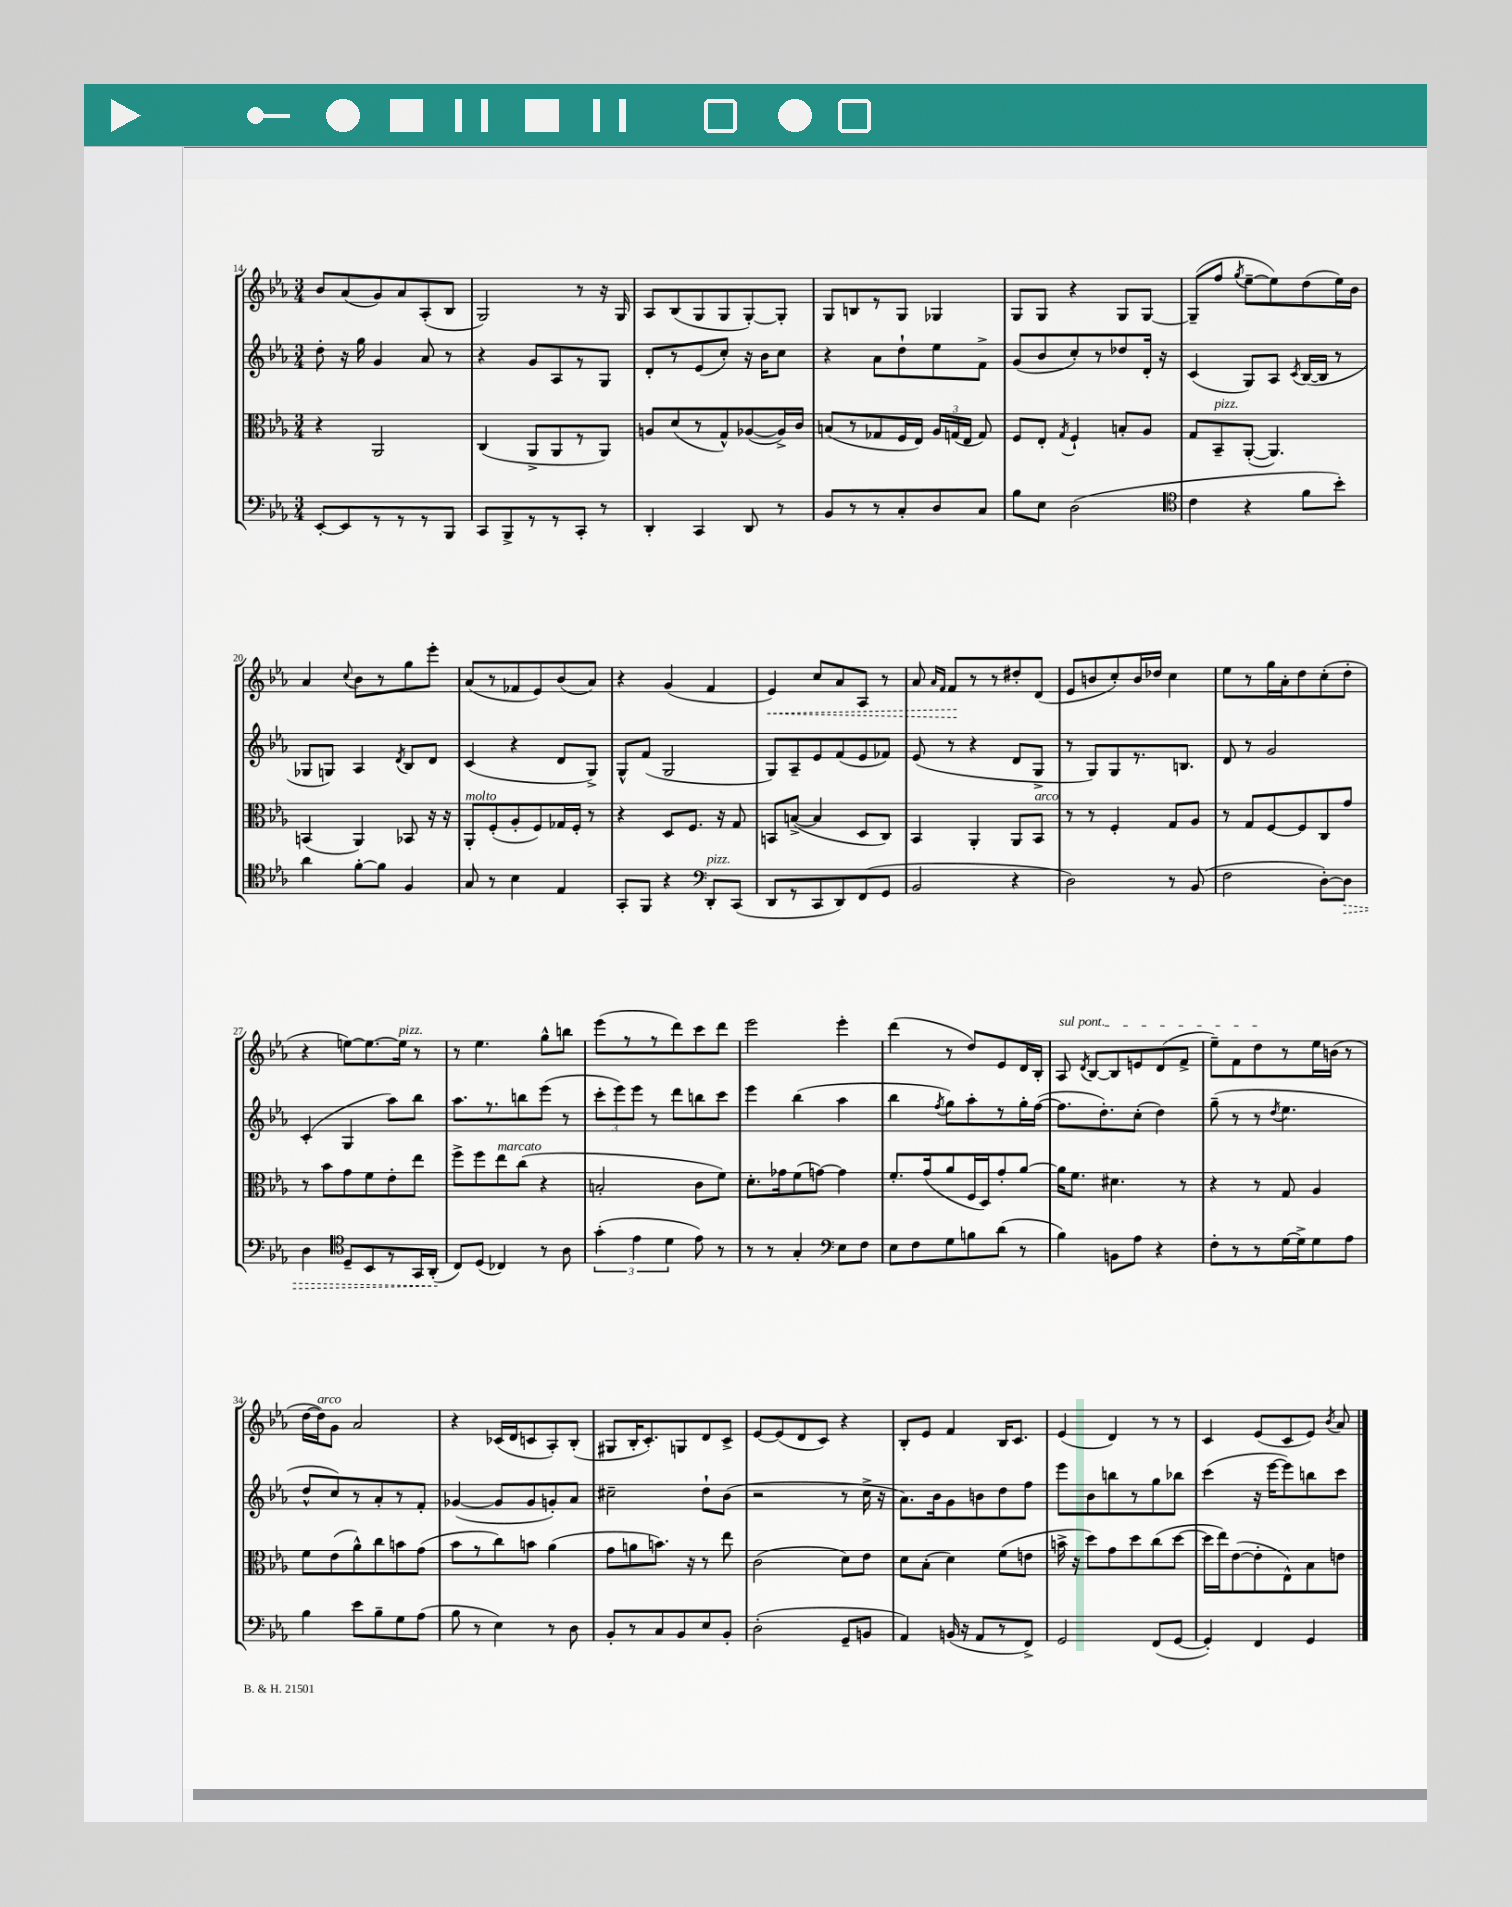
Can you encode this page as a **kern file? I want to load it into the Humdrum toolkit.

**kern	**dynam	**kern	**kern	**kern	**dynam
*part4	*part4	*part3	*part2	*part1	*part1
*staff4	*staff4	*staff3	*staff2	*staff1	*staff1
*clefF4	*	*clefC3	*clefG2	*clefG2	*
*k[b-e-a-]	*	*k[b-e-a-]	*k[b-e-a-]	*k[b-e-a-]	*
*M3/4	*	*M3/4	*M3/4	*M3/4	*
=14	=14	=14	=14	=14	=14
[8EE-'/L	.	4r	8dd'\	8b-/L	.
8EE-/]	.	.	16r	(8a-/	.
.	.	.	16gg\	.	.
8r	.	2AA-/	4g/	8g/)	.
8r	.	.	.	8a-/	.
8r	.	.	8a-/	(8A-'/	.
8BBB-/J	.	.	8r	8B-/J	.
=15	=15	=15	=15	=15	=15
8CC/L	.	(4C/	4r	2G/)	.
8BBB-^/	.	.	.	.	.
8r	.	8AA-^/L	8g/L	.	.
8r	.	8AA-/	8A-/	.	.
8CC'/J	.	8r	8r	8r	.
8r	.	8AA-/J)	8G/J	16r	.
.	.	.	.	16G/	.
=16	=16	=16	=16	=16	=16
4DD'/	.	8An/L	8d'/L	8A-/L	.
.	.	(8d/	8r	(8B-/	.
4CC/	.	8r	(8e-/	8G/	.
.	.	8G^^/)	8cc'/J)	8G/	.
8DD/	.	([8A-X/	16r	[8G'/)	.
.	.	.	16b-\KL	.	.
8r	.	16A-^/L])	8cc\J	8G'/J]	.
.	.	16c/JJ	.	.	.
=17	=17	=17	=17	=17	=17
8BB-/L	.	(8Bn/L	4r	8G/L	.
8r	.	8r	.	8Bn/	.
8r	.	8G-X/	8a-\L	8r	.
8C'/	.	16F/L	8dd`\	8G/J	.
.	.	16E-/JJ)	.	.	.
8D/	.	24A-/LL	8ee-\	4G-X/	.
.	.	(24Gn/	.	.	.
.	.	24E-/JJ	.	.	.
8C/J	.	8G/)	8f^\J	.	.
=18	=18	=18	=18	=18	=18
8B-\L	.	8F/L	(8g/L	8G/L	.
8E-\J	.	8E-'/J	8b-/	8G/J	.
.	.	8qG/	.	.	.
(2D\	.	4F`/	8cc'/)	4r	.
.	.	.	8r	.	.
.	.	8Bn'/L	8dd-X/	8G/L	.
.	.	8A-/J	16d'/Jk	[8G/J	.
.	.	.	16r	.	.
=19	=19	=19	=19	=19	=19
*clefC4	*	*	*	*	*
4c\	.	8G/L	(4c/	(8G~/L]	.
!	!	!LO:TX:a:i:t=pizz.	!	!	!
.	.	8BB-~/	.	8ff/J	.
.	.	.	.	8qgg/	.
4r	.	([8AA-'/J	8G/L)	[8ee-~\L	.
.	.	4.AA-/])	8A-/J	8ee-\])	.
.	.	.	8qc/	.	.
8f\L	.	.	([16B-/LL	(8dd\	.
.	.	.	16B-/JJ]	.	.
8b-'\J)	.	.	8r	16ee-\L)	.
.	.	.	.	16b-\JJ	.
!!LO:LB:g=z
=20	=20	=20	=20	=20	=20
4a-\	.	(4BBn/	8G-X/L	4a-/	.
.	.	.	8Gn/J)	.	.
.	.	.	.	8qqcc/	.
[8f'\L	.	4AA-/)	4A-/	8b-\L	.
8f\J]	.	.	.	8r	.
.	.	.	8qd/	.	.
4F/	.	8BB-X/	8B-/L	8gg\	.
.	.	16r	8d/J	8eee-'\J	.
.	.	16r	.	.	.
=21	=21	=21	=21	=21	=21
!	!	!LO:TX:a:i:t=molto	!	!	!
8G/	.	8AA-'/L	(4c/	(8a-/L	.
8r	.	(8F'/	.	8r	.
4B-\	.	8A-'/	4r	8f-X/	.
.	.	8F/)	.	8e-/)	.
4E-/	.	16G-X/L	8d/L	(8b-/	.
.	.	16F'/JJ	.	.	.
.	.	8r	8G^/J)	8a-/J)	.
=22	=22	=22	=22	=22	=22
8GG'/L	.	4r	8G^^/L	4r	.
8FF/J	.	.	(8f/J	.	.
4r	.	8D/L	2G/	(4g/	.
.	.	8.F/J	.	.	.
*clefF4	*	*	*	*	*
!LO:TX:a:i:t=pizz.	!	!	!	!	!
8DD'/L	.	.	.	4f/	.
.	.	16r	.	.	.
(8CC/J	.	8G/	.	.	.
=23	=23	=23	=23	=23	=23
!	!	!	!	!	!LO:HP:b
8DD/L	.	8BBn/L	8G/L)	4e-/)	<
8r	.	([8Bn^/J	8A-~/	.	.
8CC/	.	4B/]	8e-/	8cc/L	.
8DD/)	.	.	(8f/	8a-/	.
(8FF/	.	8D/L	8e-/	8A-/J	.
8GG/J	.	8C/J)	8f-X/J)	8r	.
=24	=24	=24	=24	=24	=24
2BB-/	.	4BB-/	(8e-/	8a-/	.
.	.	.	.	16qqa-/LL	.
.	.	.	.	16qqf/JJ	.
.	.	.	8r	8f/L	.
.	.	4AA-'/	4r	8r	[
.	.	.	.	8r	.
4r	.	8AA-/L	8d/L	8dd#X'/	.
!	!	!LO:TX:a:i:t=arco	!	!	!
.	.	8BB-/J	8G^/J	(8d/J	.
=25	=25	=25	=25	=25	=25
2D\)	.	8r	8r	8e-/L	.
.	.	8r	8G/L)	8bn/	.
.	.	4F'/	8G/	8cc'/)	.
.	.	.	8.r	16b/L	.
.	.	.	.	16dd-X/JJ	.
8r	.	8G/L	.	4cc\	.
.	.	.	8.Bn/J	.	.
(8BB-/	.	8A-/J	.	.	.
=26	=26	=26	=26	=26	=26
2F\	.	8r	8d/	8ee-\L	.
.	.	8G/L	8r	8r	.
.	.	[8F/	2g/	16gg\L	.
.	.	.	.	16a-'\J	.
.	.	8F/]	.	8dd\	.
[8D'\L)	.	8C/	.	(8cc'\	.
!	!LO:HP:b	!	!	!	!
8D\J]	>	8g/J	.	8dd'\J	.
!!LO:LB:g=z
=27	=27	=27	=27	=27	=27
4D\	.	8r	(4c'/	4r	.
.	.	8b-\L	.	.	.
*clefC4	*	*	*	*	*
8D~/L	.	8g\	4G/	[8een\L)	.
8BB-/	.	8f\	.	8.ee\_	.
8r	.	8e-'\	8aa-\L)	.	.
!	!	!	!	!LO:TX:a:i:t=pizz.	!
.	.	.	.	16ee\Jk]	.
16GG/L	.	8ee-\J	8bb-\J	8r	.
(16AA-'/JJ	.	.	.	.	.
.	]	.	.	.	.
=28	=28	=28	=28	=28	=28
8C/L)	.	8ff^\L	8.aa-\L	8r	.
(8D/J	.	8ff\	.	4.ee-\	.
.	.	.	8.r	.	.
!	!	!LO:TX:a:i:t=marcato	!	!	!
4C-X/)	.	8ee-\	.	.	.
.	.	(8cc\J	8bbn\	.	.
8r	.	4r	(8eee-\J	8gg^^\L	.
8A-\	.	.	8r	8bbn\J	.
=29	=29	=29	=29	=29	=29
(6g'\	.	2Bn'/	12ccc'\L	(8eee-\L	.
.	.	.	12eee-\)	.	.
.	.	.	.	8r	.
6e-\	.	.	12eee-\J	.	.
.	.	.	8r	8r	.
6d\	.	.	.	.	.
.	.	.	8ddd\L	8ddd\)	.
8e-\)	.	8c\L	8bbn\	8ccc\	.
8r	.	8f\J)	8ccc\J	8ddd\J	.
=30	=30	=30	=30	=30	=30
8r	.	8.d'\L	4eee-\	2eee-\	.
8r	.	.	.	.	.
.	.	16g-X\k	.	.	.
4G'/	.	(8f\	(4bb-\	.	.
.	.	[8gn\J)	.	.	.
*clefF4	*	*	*	*	*
8E-\L	.	4g\]	4aa-\	4eee-'\	.
8F\J	.	.	.	.	.
=31	=31	=31	=31	=31	=31
8E-\L	.	8.f'/L	4bb-\	(4ddd\	.
8F\	.	.	.	.	.
.	.	(16g/k	.	.	.
.	.	.	8qff/	.	.
8G\	.	8a-/	8gg\L)	8r	.
8Bn\	.	16F/L	8aa-'\	8dd/L)	.
.	.	16D/J)	.	.	.
(8d\J	.	8g'/	8r	8e-/	.
8r	.	[8a-/J	16gg'\L	16d/L	.
.	.	.	([16ff\JJ	16B-'/JJ	.
=32	=32	=32	=32	=32	=32
!	!	!	!	!LO:TX:a:i:t=sul pont.	!
4B-\)	.	16a-\KL]	8.ff\L]	8A-/	.
.	.	8.f\J	.	.	.
.	.	.	.	8qd/	.
.	.	.	.	[8B-/L	.
.	.	.	8.dd'\)	.	.
8BBn\L	.	4.d#X\	.	8B-/]	.
8A-\J	.	.	(8cc'\J	8en/	.
4r	.	.	4dd\)	(8d/	.
.	.	8r	.	8f^/J	.
=33	=33	=33	=33	=33	=33
8F'\L	.	4r	(8gg~\	8ee-~\L)	.
8r	.	.	8r	8f\	.
8r	.	8r	8r	8dd\	.
.	.	.	8qdd/	.	.
[16G\L	.	8G/	4.ee-\	8r	.
16G^\J]	.	.	.	.	.
8G\	.	4A-/	.	16ee-\L	.
.	.	.	.	(16bn\JJ	.
8A-\J	.	.	.	8r	.
!!LO:LB:g=z
=34	=34	=34	=34	=34	=34
4B-\	.	8f\L	8dd^^/L	[16dd\LL	.
!	!	!	!	!LO:TX:a:i:t=arco	!
.	.	.	.	16dd\J])	.
.	.	(8e-\	8cc/)	8g\J	.
8e-\L	.	8a-^^\)	8r	2a-/	.
8B-~\	.	8cc\	8a-'/	.	.
8G\	.	8bn\	8r	.	.
(8A-\J	.	(8g\J	8f'/J	.	.
=35	=35	=35	=35	=35	=35
8B-\	.	8b-\L	([4g-X/	4r	.
8r	.	8r	.	.	.
4E-\)	.	8cc\)	8g-/L]	(16c-X/LL	.
.	.	.	.	16d/J	.
.	.	8bn\J	8g-/	8cn/	.
8r	.	(4a-\	8gn'/)	8A-'/)	.
8D\	.	.	8a-/J	(8B-'/J	.
=36	=36	=36	=36	=36	=36
8BB-'/L	.	8g\L	2cc#X~\	8G#X/L	.
8r	.	8an\	.	16B-'/K	.
.	.	.	.	8.c'/)	.
8C/	.	8.bn\J)	.	.	.
8BB-/	.	.	.	8Gn/	.
.	.	16r	.	.	.
8E-/	.	8r	8dd`\L	8d/	.
8BB-'/J	.	8ee-\	(8b-\J	8c^/J	.
=37	=37	=37	=37	=37	=37
(2D'\	.	(2c\	2r	[8e-/L	.
.	.	.	.	(8e-/]	.
.	.	.	.	8d/	.
.	.	.	.	8c/J)	.
8GG~/L	.	8d\L)	8r	4r	.
8BBn/J	.	8e-\J	16cc^\	.	.
.	.	.	16r	.	.
=38	=38	=38	=38	=38	=38
4AA-/)	.	8d\L	8.a-\L)	8B-'/L	.
.	.	(8B-'\J	.	8e-/J	.
.	.	.	16b-\k	.	.
(16BBn/	.	4d\)	8g\	4f/	.
16r	.	.	.	.	.
8AA-/L	.	.	8bn\	.	.
8r	.	(8f\L	8dd\	16B-/KL	.
.	.	.	.	8.c/J	.
8FF^/J)	.	8en\J	8ff\J	.	.
=39	=39	=39	=39	=39	=39
2GG/	.	16bn^\	8eee-\L	(4e-/	.
.	.	16r	.	.	.
.	.	8dd\L)	8b-\	.	.
.	.	8g\	8bbn\	4d/)	.
.	.	8dd\	8r	.	.
(8FF/L	.	(8cc\	8gg\	8r	.
[8GG/J	.	[8dd\J	8bb-X\J	8r	.
=40	=40	=40	=40	=40	=40
4GG'/])	.	16dd\LL]	(4ccc\	4c/	.
.	.	16ee-\J)	.	.	.
.	.	([8e-\	.	.	.
4FF/	.	8e-'\]	16r	(8e-/L	.
.	.	.	[16eee-\KL	.	.
.	.	8E-^^\)	8eee-\])	8c/	.
4GG/	.	8B-\	8bbn\	8e-/J)	.
.	.	.	.	8qb-/	.
.	.	8en\J	8ccc\J	8a-/	.
==	==	==	==	==	==
*-	*-	*-	*-	*-	*-
